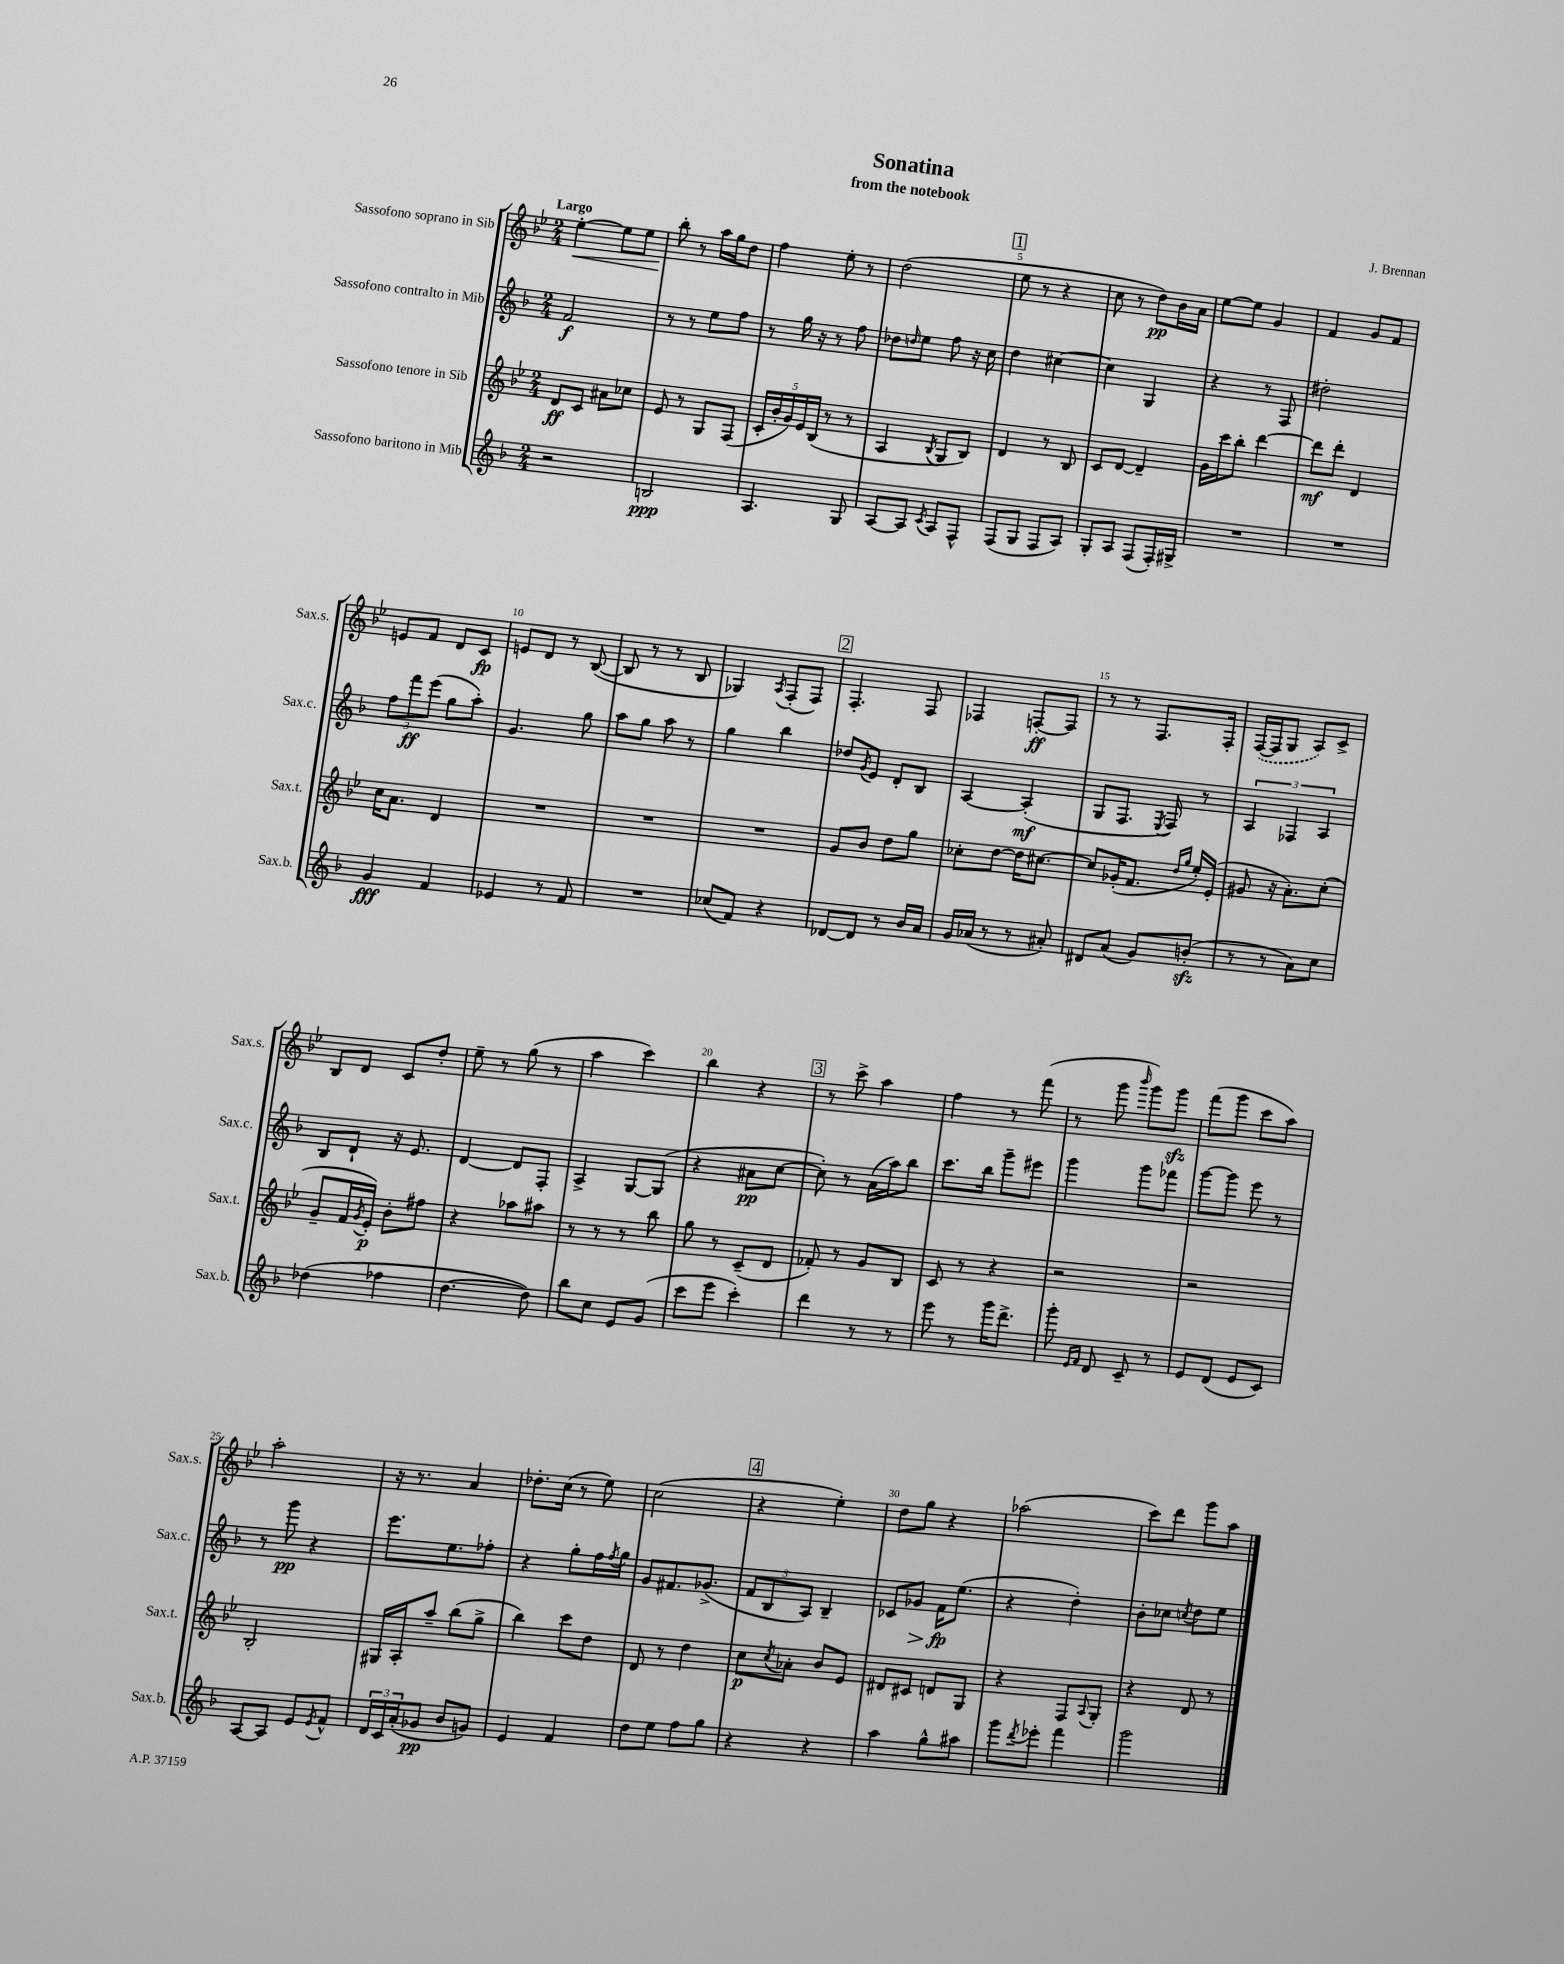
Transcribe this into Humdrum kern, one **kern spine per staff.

**kern	**dynam	**kern	**dynam	**kern	**dynam	**kern	**dynam
*part4	*part4	*part3	*part3	*part2	*part2	*part1	*part1
*staff4	*staff4	*staff3	*staff3	*staff2	*staff2	*staff1	*staff1
*I"Sassofono baritono in Mib	*	*I"Sassofono tenore in Sib	*	*I"Sassofono contralto in Mib	*	*I"Sassofono soprano in Sib	*
*I'Sax.b.	*	*I'Sax.t.	*	*I'Sax.c.	*	*I'Sax.s.	*
*clefG2	*	*clefG2	*	*clefG2	*	*clefG2	*
*k[b-]	*	*k[b-e-]	*	*k[b-]	*	*k[b-e-]	*
*M2/4	*	*M2/4	*	*M2/4	*	*M2/4	*
=1	=1	=1	=1	=1	=1	=1	=1
!	!	!	!	!	!	!LO:TX:a:B:t=Largo	!
!	!	!	!	!	!	!	!LO:HP:b
2r	.	8d/L	ff	2f/	f	[4ee-'\	<
.	.	8c/J	.	.	.	.	.
.	.	8a#X\L	.	.	.	8ee-\L]	.
.	.	8cc-X\J	.	.	.	8ee-\J	.
=2	=2	=2	=2	=2	=2	=2	=2
2Bn/	ppp	8e-/	.	8r	.	8bb-'\	.
.	.	8r	.	8r	.	8r	[
.	.	8G/L	.	8ee\L	.	16aa\LL	.
.	.	.	.	.	.	16gg\J	.
.	.	(8F/J	.	8ff\J	.	8dd\J	.
=3	=3	=3	=3	=3	=3	=3	=3
4.A/	.	20c'/LL	.	8r	.	4ff\	.
.	.	20b-'/	.	.	.	.	.
.	.	20g/)	.	.	.	.	.
.	.	.	.	16gg\	.	.	.
.	.	20e-/	.	.	.	.	.
.	.	.	.	16r	.	.	.
.	.	(20B-/JJ	.	.	.	.	.
.	.	8r	.	8r	.	8ee-'\	.
8G/	.	8r	.	8ff\	.	8r	.
=4	=4	=4	=4	=4	=4	=4	=4
[8A/L	.	4A/	.	8dd-X\L	.	(2dd\	.
.	.	.	.	16qqddn/	.	.	.
8A/J]	.	.	.	8ee\J	.	.	.
8qc/	.	8qB-/	.	.	.	.	.
8A/L	.	8G/L	.	8ff\	.	.	.
8F^^/J	.	8B-/J)	.	16r	.	.	.
.	.	.	.	16cc\	.	.	.
!!LO:REH:place=s1:t=1
=5	=5	=5	=5	=5	=5	=5	=5
(8F/L	.	4d/	.	4dd\	.	8ee-\	.
8G/J	.	.	.	.	.	8r	.
8F/L	.	8r	.	[4cc#X\	.	4r	.
8A/J)	.	8B-/	.	.	.	.	.
=6	=6	=6	=6	=6	=6	=6	=6
8G'/L	.	8c/L	.	4cc#\]	.	8cc\	.
8A/J	.	[8d/J	.	.	.	8r	.
(8F/L	.	4d~/]	.	4G/	.	8dd\L)	pp
16F'/L)	.	.	.	.	.	16b-\L	.
16G#X^/JJ	.	.	.	.	.	16a\JJ	.
=7	=7	=7	=7	=7	=7	=7	=7
2r	.	16g\LL	.	4r	.	[8ee-\L	.
.	.	16ccc\J	.	.	.	.	.
.	.	8bb-'\J	.	.	.	8ee-\J]	.
.	.	[4ddd\	.	8r	.	4g/	.
.	.	.	.	8F/	.	.	.
=8	=8	=8	=8	=8	=8	=8	=8
2r	.	8ddd\L]	mf	2dd#X'\	.	4f/	.
.	.	8ddd'\J	.	.	.	.	.
.	.	4d/	.	.	.	8g/L	.
.	.	.	.	.	.	8f/J	.
!!LO:LB:g=z
=9	=9	=9	=9	=9	=9	=9	=9
4g/	fff	16cc\KL	.	12ff\L	.	8en/L	.
.	.	8.a\J	.	.	.	.	.
.	.	.	.	12fff\	ff	.	.
.	.	.	.	.	.	8f/J	.
.	.	.	.	(12eee\J	.	.	.
4f/	.	4d/	.	8gg\L	.	8d/L	.
.	.	.	.	8aa'\J)	.	8c/J	fp
=10	=10	=10	=10	=10	=10	=10	=10
4e-X/	.	2r	.	4.g/	.	8en/L	.
.	.	.	.	.	.	8d/J	.
8r	.	.	.	.	.	8r	.
8f/	.	.	.	8gg\	.	([8B-/	.
=11	=11	=11	=11	=11	=11	=11	=11
2r	.	2r	.	8aa\L	.	8B-/]	.
.	.	.	.	8gg\J	.	8r	.
.	.	.	.	8aa\	.	8r	.
.	.	.	.	8r	.	8B-/	.
=12	=12	=12	=12	=12	=12	=12	=12
(8cc-X/L	.	2r	.	4gg\	.	4G-X/)	.
8f/J)	.	.	.	.	.	.	.
.	.	.	.	.	.	8qA/	.
4r	.	.	.	4bb-\	.	(8F'/L	.
.	.	.	.	.	.	8F/J)	.
!!LO:REH:place=s1:t=2
=13	=13	=13	=13	=13	=13	=13	=13
[8d-X/L	.	8g/L	.	8dd-X/L	.	4.F'/	.
.	.	.	.	8qg/	.	.	.
8d-/J]	.	8b-/J	.	8e/J	.	.	.
8r	.	8dd\L	.	8d'/L	.	.	.
16b-/LL	.	8gg\J	.	8B-/J	.	8F/	.
16a/JJ	.	.	.	.	.	.	.
=14	=14	=14	=14	=14	=14	=14	=14
16g/LL	.	8cc-X'\L	.	[4A/	.	4F-X/	.
(16a-X/JJ	.	.	.	.	.	.	.
8r	.	[8dd\J	.	.	.	.	.
8r	.	16dd\KL]	.	(4A'/]	mf	[8Fn'/L	ff
.	.	[8.cc#X\J	.	.	.	.	.
8a#X'/)	.	.	.	.	.	8F/J]	.
=15	=15	=15	=15	=15	=15	=15	=15
8d#X/L	.	8cc#/L]	.	8G/L	.	8r	.
(8a/J	.	(16g-X'/K	.	8.F/J	.	8r	.
.	.	8.f/J	.	.	.	.	.
8g/L)	.	.	.	.	.	8.F/L	.
.	.	.	.	8qE/	.	.	.
.	.	.	.	16F/)	.	.	.
.	.	16qqdd/LL	.	.	.	.	.
.	.	16qqgg/JJ	.	.	.	.	.
(8bnzz'/J	.	16ee-'/LL)	.	8r	.	.	.
.	.	(16e-'/JJ	.	.	.	16F'/Jk	.
=16	=16	=16	=16	=16	=16	=16	=16
8r	.	8g#X/	.	6A/	.	([16F/LL	.
.	.	.	.	.	.	16F/J]	.
8r	.	16r	.	.	.	8G/J	.
.	.	.	.	6F-X/	.	.	.
.	.	8.a'\L)	.	.	.	.	.
8a\L)	.	.	.	.	.	8A/L)	.
.	.	.	.	6A/	.	.	.
8cc\J	.	(8cc'\J	.	.	.	8c^/J	.
!!LO:LB:g=z
=17	=17	=17	=17	=17	=17	=17	=17
(4dd-X\	.	8g~/L	.	8B-/L	.	8B-/L	.
.	.	16f/L	.	8d`/J	.	8d/J	.
.	.	8qg/	.	.	.	.	.
.	.	16e-'/JJ)	p	.	.	.	.
4ff-X\	.	8b-'\L	.	16r	.	8c/L	.
.	.	.	.	8.e/	.	.	.
.	.	8ff#X\J	.	.	.	8dd'/J	.
=18	=18	=18	=18	=18	=18	=18	=18
[4.dd\	.	4r	.	[4d/	.	8ee-~\	.
.	.	.	.	.	.	8r	.
.	.	8aa-X\L	.	8d/L]	.	(8gg\	.
8dd\])	.	8aa#X\J	.	8F'/J	.	8r	.
=19	=19	=19	=19	=19	=19	=19	=19
8bb-\L	.	8r	.	4A^/	.	4aa\	.
8cc\J	.	8r	.	.	.	.	.
8e/L	.	8r	.	[8G/L	.	4ccc\)	.
(8g/J	.	8bb-\	.	(8G/J]	.	.	.
=20	=20	=20	=20	=20	=20	=20	=20
8ccc\L	.	8gg\	.	4r	.	4bb-\	.
8eee\J	.	8r	.	.	.	.	.
4ccc'\)	.	(8c~/L	.	8a#X\L	pp	4r	.
.	.	8d/J	.	[8cc\J	.	.	.
!!LO:REH:place=s1:t=3
=21	=21	=21	=21	=21	=21	=21	=21
4ddd\	.	8f-X'/)	.	8cc'\])	.	8r	.
.	.	8r	.	8r	.	8ccc^\	.
8r	.	8g/L	.	(16a\LL	.	4aa\	.
.	.	.	.	16aa\J)	.	.	.
8r	.	8B-/J	.	8bb-\J	.	.	.
=22	=22	=22	=22	=22	=22	=22	=22
8eee\	.	8c/	.	8.ccc\L	.	4ff\	.
8r	.	8r	.	.	.	.	.
.	.	.	.	16bb-\Jk	.	.	.
16ggg\KL	.	4r	.	8ggg~\L	.	8r	.
8.ddd^\J	.	.	.	.	.	.	.
.	.	.	.	8eee#X\J	.	(8fff\	.
=23	=23	=23	=23	=23	=23	=23	=23
8ggg'\	.	2r	.	4ggg\	.	8r	.
16qqe/LL	.	.	.	.	.	.	.
16qqf/JJ	.	.	.	.	.	.	.
8d/	.	.	.	.	.	8ggg\	.
.	.	.	.	.	.	16qqbbb-/	.
8c~/	.	.	.	8ggg\L	.	8ggg\L)	.
8r	.	.	.	8fff-X\J	.	8gggzz\J	.
=24	=24	=24	=24	=24	=24	=24	=24
8e/L	.	2r	.	[8ggg\L	.	(8fff\L	.
(8d/J	.	.	.	8ggg\J]	.	8ggg\J	.
8e/L	.	.	.	8eee\	.	8ccc\L	.
8c/J)	.	.	.	8r	.	8aa\J)	.
!!LO:LB:g=z
=25	=25	=25	=25	=25	=25	=25	=25
[8A/L	.	2B-'/	.	8r	.	2aa'\	.
8A/J]	.	.	.	8ggg\	pp	.	.
8e/L	.	.	.	4r	.	.	.
8qe/	.	.	.	.	.	.	.
8f^^/J	.	.	.	.	.	.	.
=26	=26	=26	=26	=26	=26	=26	=26
24d/LL	.	16G#X/LL	.	8.eee\L	.	16r	.
24c/	.	.	.	.	.	.	.
.	.	16A'/J	.	.	.	8.r	.
(24a'/J	.	.	.	.	.	.	.
8g-X/J	pp	8aa~/J	.	.	.	.	.
.	.	.	.	8.ee\	.	.	.
8b-/L	.	(8bb-\L	.	.	.	4a/	.
8gn/J)	.	8gg^\J	.	8ff-X'\J	.	.	.
=27	=27	=27	=27	=27	=27	=27	=27
4e/	.	4bb-\)	.	4r	.	8.dd-X'\L	.
.	.	.	.	.	.	(16cc\Jk	.
4f/	.	8ccc\L	.	8gg'\L	.	8r	.
.	.	8dd\J	.	16ff\L	.	8ee-\)	.
.	.	.	.	8qff/	.	.	.
.	.	.	.	16gg\JJ	.	.	.
=28	=28	=28	=28	=28	=28	=28	=28
8dd\L	.	8d/	.	8g/L	.	(2cc\	.
8ee\J	.	8r	.	8.f#X/	.	.	.
8ff\L	.	4dd\	.	.	.	.	.
.	.	.	.	(8.g-X^/J	.	.	.
8gg\J	.	.	.	.	.	.	.
!!LO:REH:place=s1:t=4
=29	=29	=29	=29	=29	=29	=29	=29
4r	.	8cc\L	p	12f/L	.	4r	.
.	.	.	.	12B-/	.	.	.
.	.	8qcc/	.	.	.	.	.
.	.	8a-X'\J	.	.	.	.	.
.	.	.	.	12A/J)	.	.	.
4r	.	8b-/L	.	4B-~/	.	4ee-'\)	.
.	.	8e-/J	.	.	.	.	.
=30	=30	=30	=30	=30	=30	=30	=30
4aa\	.	8d#X/L	.	8c-X/L	.	8dd\L	.
!	!	!	!	!	!LO:HP:b	!	!
.	.	8c#X/J	.	8g-X/J	>	8gg\J	.
8gg^^\L	.	8dn/L	.	16f\KL	fp	4r	.
.	.	.	.	(8.ee\J	]	.	.
8aa#X\J	.	8G/J	.	.	.	.	.
=31	=31	=31	=31	=31	=31	=31	=31
8ggg\L	.	4r	.	4r	.	(2aa-X\	.
8qddd/	.	.	.	.	.	.	.
8eee-X'\J	.	.	.	.	.	.	.
4fff\	.	8F/L	.	4dd'\)	.	.	.
.	.	8qqA/	.	.	.	.	.
.	.	8G'/J	.	.	.	.	.
=32	=32	=32	=32	=32	=32	=32	=32
2ggg\	.	4r	.	8b-'\L	.	8ccc\L)	.
.	.	.	.	8cc-X\J	.	8ddd\J	.
.	.	.	.	8qccn/	.	.	.
.	.	8d/	.	8dd\L	.	8ggg\L	.
.	.	8r	.	8ee\J	.	8aa\J	.
==	==	==	==	==	==	==	==
*-	*-	*-	*-	*-	*-	*-	*-
